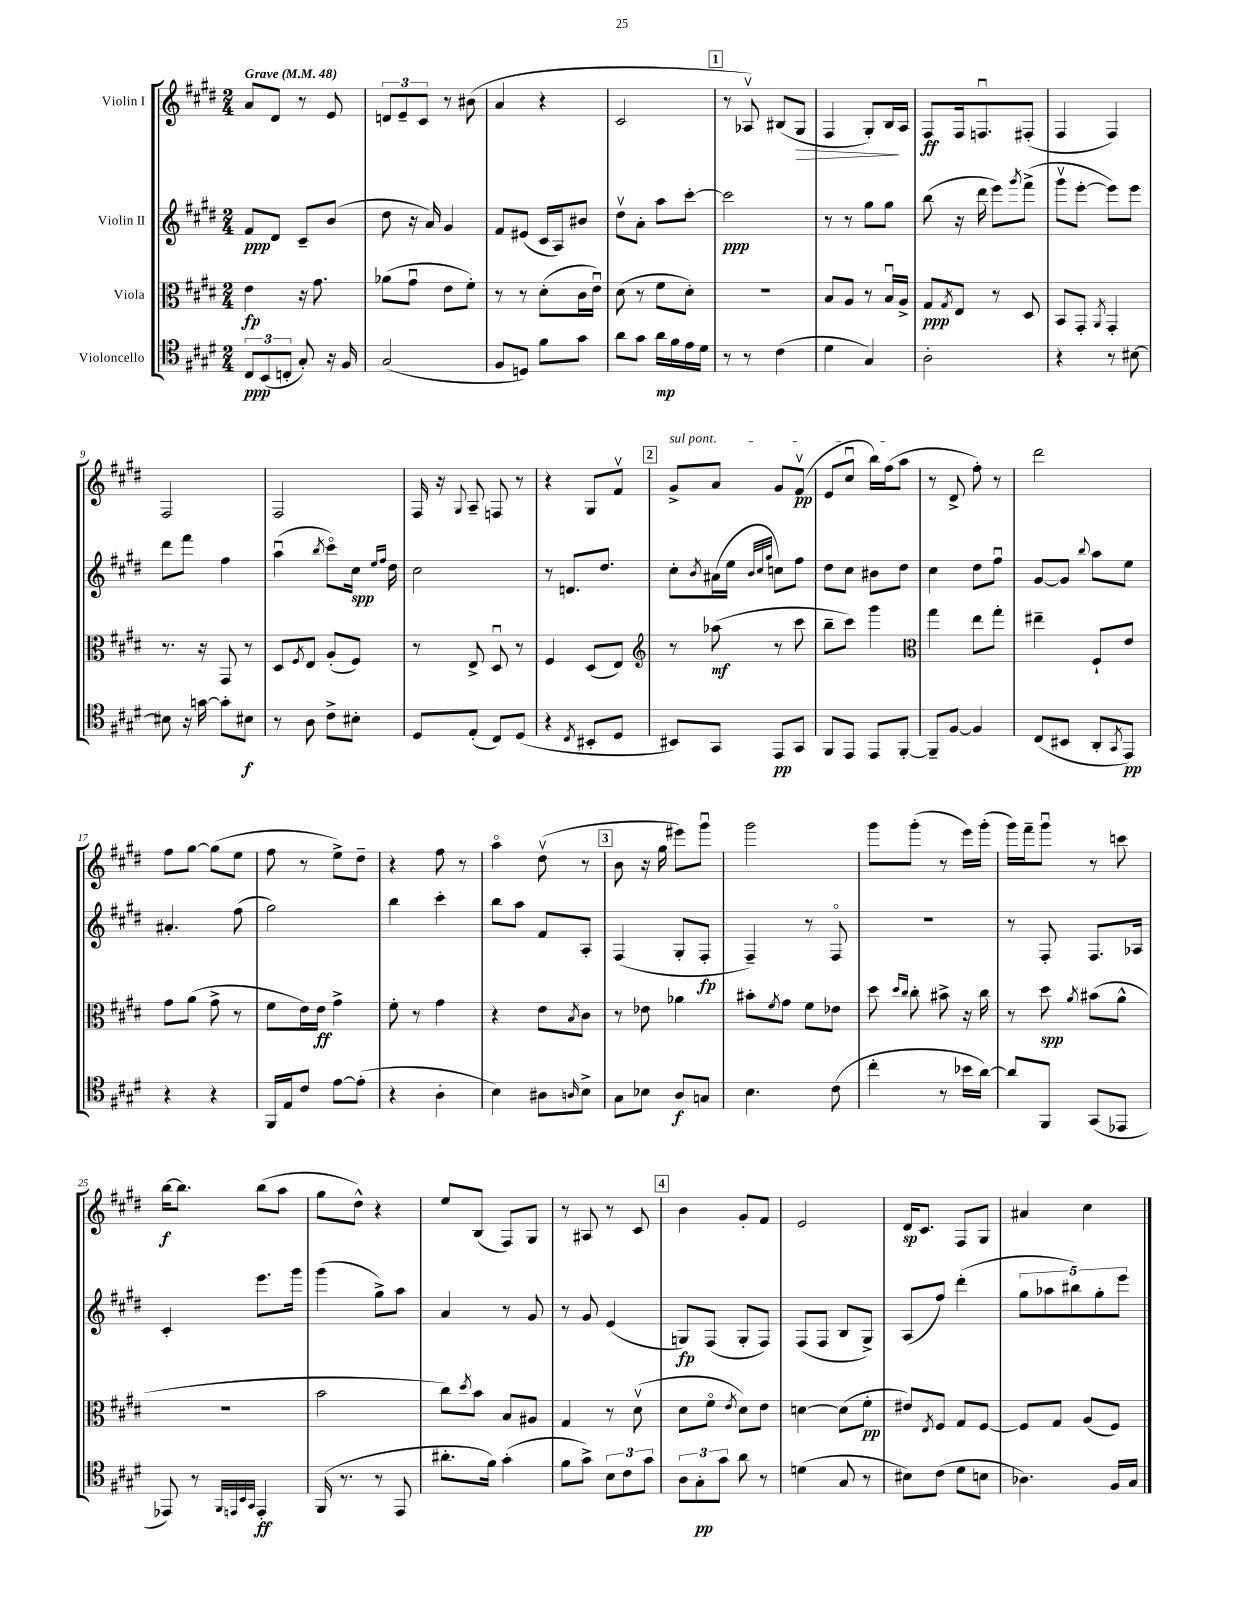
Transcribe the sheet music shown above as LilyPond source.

<<
\new StaffGroup <<
\new Staff = "s0" \with { instrumentName = "Violin I" } {
    \clef treble \key e \major \numericTimeSignature \time 2/4 \tempo "Grave" 4 = 48
    a'8 dis'8 r8 e'8 |
    \tuplet 3/2 { d'8 e'8-- cis'8 } r8 bis'8( |
    a'4 r4 |
    cis'2 |
    \mark \markup { \box "1" } r8 aes8\upbow) bis8( gis8\> |
    fis4 gis8-.) b16\! a16 |
    fis8\ff fis16 f8.\downbow fis8-.( |
    fis4 fis4) |
    fis2 |
    fis2 |
    fis16 r16 \appoggiatura { gis8 } a8-- f8 r8 |
    r4 gis8 fis'8\upbow |
    \mark \markup { \box "2" } \once \override TextSpanner.bound-details.left.text = \markup { \italic "sul pont." } gis'8->\startTextSpan a'8 gis'8 fis'8\upbow\pp( |
    e'8 cis''8\downbow b''16) fis''16( a''8\stopTextSpan |
    r8 dis'8-> fis''8-.) r8 |
    dis'''2 |
    fis''8 gis''8~ gis''8( e''8 |
    fis''8 r8 e''8->) dis''8-- |
    r4 fis''8 r8 |
    a''4\flageolet dis''8\upbow( r8 |
    \mark \markup { \box "3" } b'8 r16 gis''16 eis'''8) gis'''8\downbow |
    gis'''2 |
    gis'''8 gis'''8-.( r8 e'''16) gis'''16-.( |
    gis'''16) fis'''16-- gis'''8\downbow r8 c'''8 |
    b''16~\f b''8. b''8( a''8 |
    gis''8 dis''8-^) r4 |
    e''8 b8( fis8) gis8 |
    r8 ais8 r8 cis'8 |
    \mark \markup { \box "4" } b'4 gis'8-. fis'8 |
    e'2 |
    dis'16\sp cis'8. fis8 gis8 |
    ais'4 cis''4 \bar "|." |
}
\new Staff = "s1" \with { instrumentName = "Violin II" } {
    \clef treble \key e \major \numericTimeSignature \time 2/4
    fis'8\ppp dis'8 cis'8-- b'8( |
    dis''8 r16 a'16) gis'4 |
    fis'8 eis'8( cis'16 a16) bis'8 |
    dis''8\upbow a'8-. a''8 cis'''8~-. |
    \mark \markup { \box "1" } cis'''2\ppp |
    r8 r8 gis''8 gis''8 |
    b''8( r16 dis'''16 e'''8) \acciaccatura { gis'''8 } fis'''8->( |
    gis'''8\upbow e'''8~-. e'''8) e'''8 |
    dis'''8 fis'''8 fis''4 |
    a''4\downbow( \acciaccatura { b''8 } cis'''8\flageolet) cis''16\spp \grace { e''16 fis''16 } dis''16 |
    cis''2 |
    r8 d'8. dis''8. |
    \mark \markup { \box "2" } cis''8-. \acciaccatura { b'8 } ais'16( e''16 \grace { b'32 cis''32 gis''32 } c''8) fis''8 |
    dis''8 cis''8 bis'8 dis''8 |
    cis''4 dis''8 fis''8\downbow |
    gis'8~ gis'8 \appoggiatura { b''8 } a''8 e''8 |
    ais'4.-. fis''8( |
    gis''2) |
    b''4 cis'''4-. |
    b''8 a''8 fis'8 a8-. |
    \mark \markup { \box "3" } fis4( gis8-. fis8-.\fp |
    fis4--) r8 fis8\flageolet |
    r2 |
    r8 fis8-. fis8. aes16 |
    cis'4-. e'''8. gis'''16 |
    gis'''4( gis''8->) a''8 |
    a'4 r8 gis'8 |
    r8 gis'8 e'4( |
    \mark \markup { \box "4" } g8\fp) fis8( g8-. fis8) |
    fis8( fis8 b8 gis8->) |
    a8( fis''8) dis'''4-.( |
    \tuplet 5/4 { gis''8 aes''8 bis''8) gis''8-. e'''8 } \bar "|." |
}
\new Staff = "s2" \with { instrumentName = "Viola" } {
    \clef alto \key e \major \numericTimeSignature \time 2/4
    e'4\fp r16 gis'8. |
    aes'8( gis'8\downbow e'8 fis'8-.) |
    r8 r8 dis'8-.( cis'16 e'16\downbow) |
    dis'8( r8 fis'8 dis'8-.) |
    \mark \markup { \box "1" } r2 |
    b8 a8 r8 b16\downbow a16-> |
    gis8\ppp \acciaccatura { gis8 } e8 r8 dis8 |
    b,8 gis,8-. \acciaccatura { a,8 } gis,4-. |
    r8. r16 gis,8 r8 |
    dis8 \acciaccatura { fis8 } e8 a8-.( fis8) |
    r8 e8-> dis8\downbow r8 |
    fis4 dis8( e8) |
    \mark \markup { \box "2" } \clef treble r8 aes''8\mf( r8 cis'''8 |
    b''8-- cis'''8) gis'''4 |
    \clef alto gis''4 e''8 gis''8-. |
    eis''4-- fis8-! e'8 |
    gis'8 a'8( gis'8-> r8 |
    fis'8 e'16) e'16\ff gis'4-> |
    fis'8-. r8 gis'4 |
    r4 e'8 \acciaccatura { b8 } cis'8 |
    \mark \markup { \box "3" } r8 ees'8 aes'4 |
    bis'8-. \acciaccatura { fis'8 } gis'8 fis'8 ees'8 |
    dis''8 \grace { dis''16 cis''16 } cis''8-. bis'8-> r16 cis''16 |
    r8 dis''8\spp \acciaccatura { a'8 } bis'8( a'8-^ |
    R2 |
    b'2 |
    cis''8) \acciaccatura { dis''8 } b'8 b8 ais8 |
    gis4 r8 dis'8\upbow( |
    \mark \markup { \box "4" } dis'8 fis'8\flageolet \acciaccatura { e'8 } dis'8) e'8 |
    d'4~ d'8( fis'8-.\pp |
    eis'8) \acciaccatura { e8 } fis8 gis8 fis8~ |
    fis8 gis8 a8( fis8) \bar "|." |
}
\new Staff = "s3" \with { instrumentName = "Violoncello" } {
    \clef tenor \key e \major \numericTimeSignature \time 2/4
    \tuplet 3/2 { cis8\ppp b,8( c8-. } gis8-.) r16 fis16 |
    gis2( |
    fis8 d8) fis'8 gis'8 |
    a'8 gis'8 a'16\mp fis'16 e'16 dis'16 |
    \mark \markup { \box "1" } r8 r8 cis'4( |
    dis'4 gis4) |
    a2-. |
    r4 r8 bis8~ |
    bis8 r16 g'16~ g'8-. bis8\f |
    r8 a8 cis'8-> bis8-. |
    dis8 e8-.( cis8) dis8( |
    r4 \acciaccatura { cis8 } bis,8-. dis8 |
    \mark \markup { \box "2" } bis,8) gis,8 e,8\pp gis,8 |
    fis,8 e,8 e,8 fis,8~-. |
    fis,8-- fis8~ fis4 |
    cis8( bis,8 a,8-. \acciaccatura { gis,8 } e,8\pp) |
    r4 r4 |
    fis,16 e16 cis'8 e'8~ e'8-.( |
    r4 a4-. |
    b4) ais8 \grace { a16 } b8-> |
    \mark \markup { \box "3" } gis8 bes8 a8\f g8 |
    b4. cis'8( |
    cis''4-. r8 bes'16 a'16~) |
    a'8 fis,8 gis,8( ees,8 |
    ees,8) r8 \grace { fis,32 e,32 b,32 gis,32 } e,4-.\ff |
    fis,16( r8. r8 e,8 |
    ais'8.-. fis'16) gis'4-.( |
    fis'8 gis'8->) \tuplet 3/2 { b8 cis'8 gis'8 } |
    \mark \markup { \box "4" } \tuplet 3/2 { a8 gis8-.\pp gis'8 } a'8 r8 |
    d'4( gis8 r8 |
    bis8) cis'8( dis'8 b8 |
    aes4.) fis16 gis16 \bar "|." |
}
>>
>>
